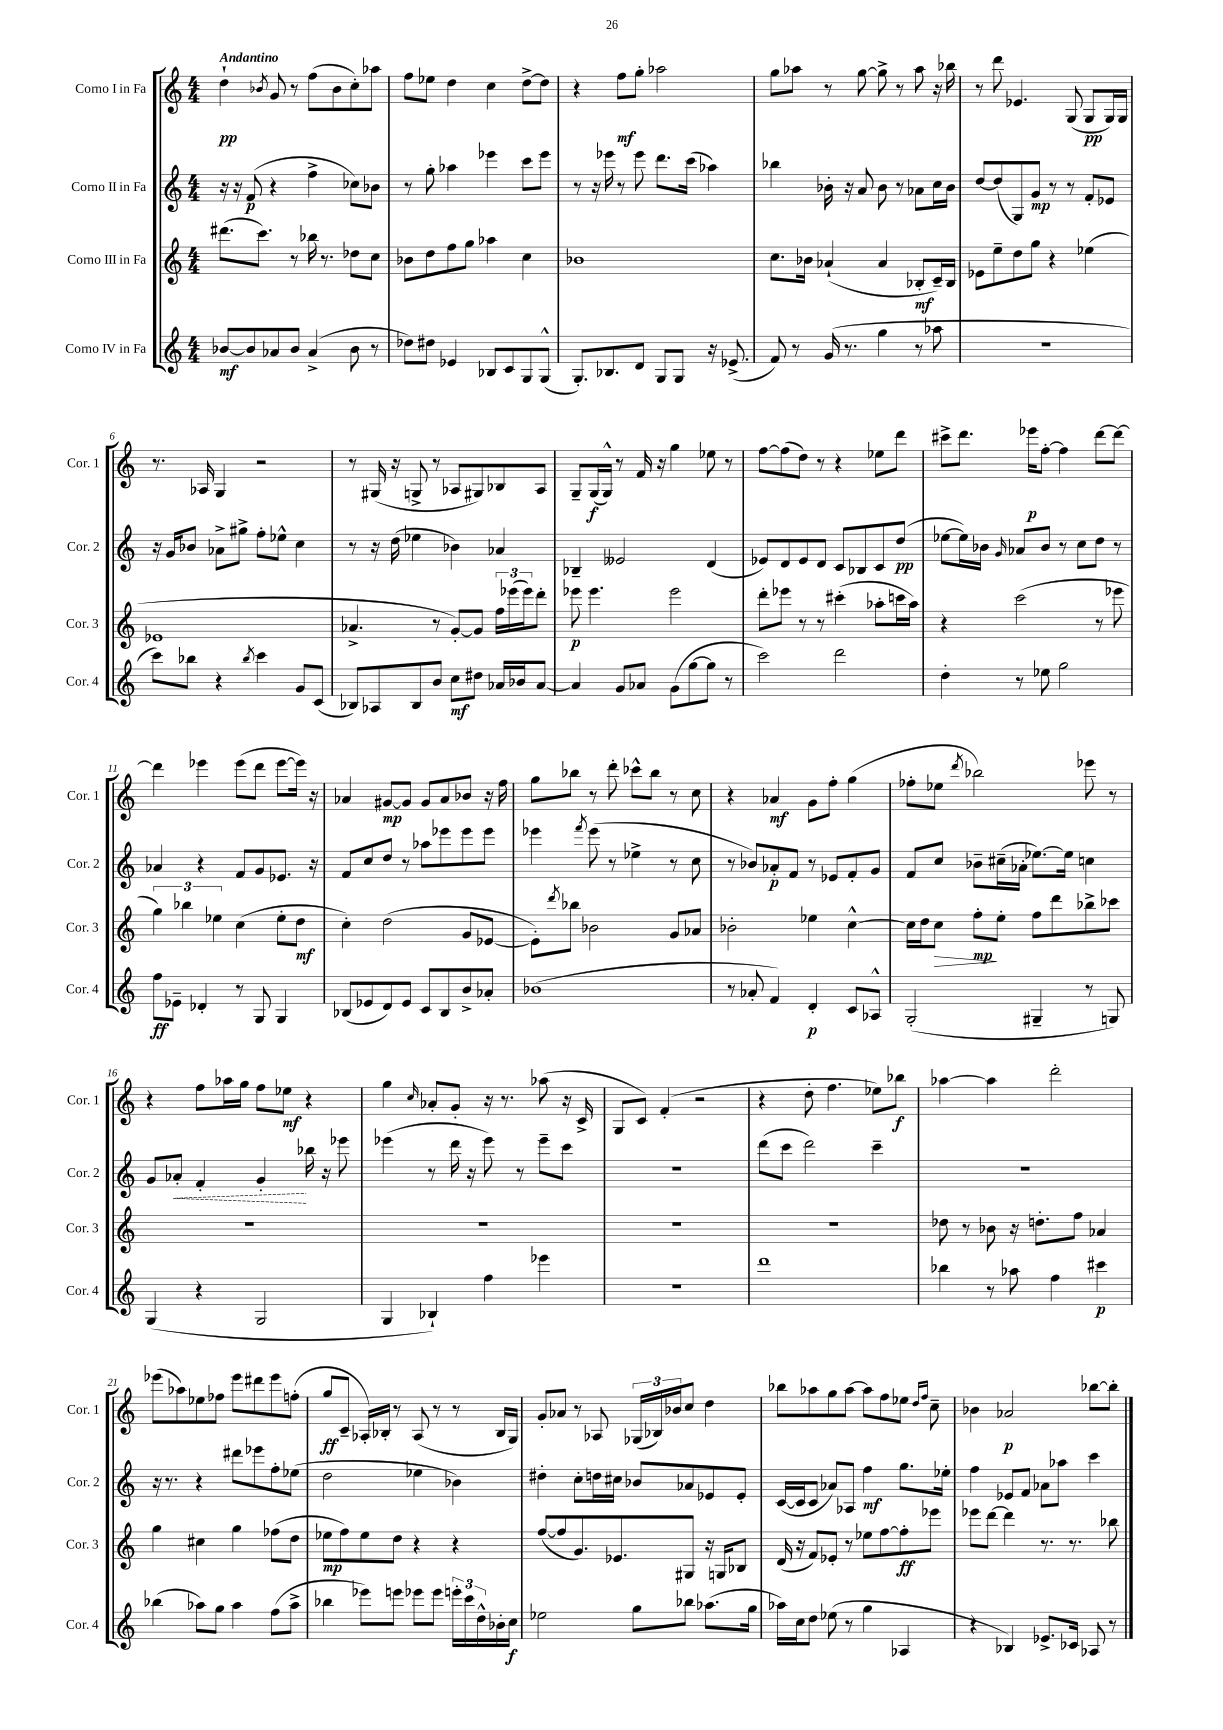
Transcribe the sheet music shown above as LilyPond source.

<<
\new StaffGroup <<
\new Staff = "s0" \with { instrumentName = "Corno I in Fa" shortInstrumentName = "Cor. 1" } {
    \clef treble \key c \major \numericTimeSignature \time 4/4 \tempo "Andantino"
    d''4-!\pp \acciaccatura { bes'8 } g'8 r8 f''8( bes'8 c''8-.) aes''8 |
    f''8 ees''8 d''4 c''4 d''8~-> d''8 |
    r4 f''8\mf g''8-. aes''2 |
    g''8 aes''8 r8 g''8~ g''8-> r8 aes''8 r16 bes''16 |
    r8 d'''8 ees'4. g8( g8\pp g16) g16 |
    r8. aes16 g4 r2 |
    r8 gis16( r16 g8-> r8 aes8 gis8) bes8 aes8 |
    g8-- g16\f( g16-^) r8 f'16 r16 g''4 ees''8 r8 |
    f''8~ f''8( d''8) r8 r4 ees''8 d'''8 |
    cis'''8-> d'''8. ees'''16\p f''8~-. f''4 d'''8~ d'''8~ |
    d'''4 ees'''4 ees'''8( d'''8 ees'''8~ ees'''16) r16 |
    aes'4 gis'8~\mp gis'8 gis'8 aes'8 bes'8 r16 f''16 |
    g''8 bes''8 r8 d'''8-. ces'''8-^ bes''8 r8 c''8 |
    r4 aes'4\mf g'8 f''8-. g''4( |
    fes''8-. ees''8 \acciaccatura { d'''8 } bes''2) ees'''8 r8 |
    r4 f''8 aes''16 g''16 f''8 ees''8\mf r4 |
    g''4 \grace { c''16 } aes'8-. g'8-. r16 r8. aes''8( r16 c'16-> |
    g8 c'8) f'4-.( r2 |
    r4 d''8-. f''4. ees''8) bes''8\f |
    aes''4~ aes''4 d'''2-. |
    ees'''8( aes''8) ees''8 fes''8 ees'''8 dis'''8 ees'''8 f''8-.( |
    g''8\ff c'8-- aes16-.) bes16-. r8 aes8( r8 r8 bes16 g16) |
    g'8-. aes'8 r8 aes8 \tuplet 3/2 { ges16( bes16) bes'16 } c''8 d''4 |
    bes''8 aes''8 g''8 aes''8~ aes''8 f''8 ees''8 \grace { d''16 f''16 } c''8-- |
    bes'4 aes'2\p bes''8~ bes''8-. \bar "|." |
}
\new Staff = "s1" \with { instrumentName = "Corno II in Fa" shortInstrumentName = "Cor. 2" } {
    \clef treble \key c \major \numericTimeSignature \time 4/4
    r16 r16 f'8\p( r4 f''4-> ces''8) bes'8 |
    r8 g''8-. aes''4 ees'''4 c'''8 ees'''8 |
    r8 r16 ees'''16 r8 ees'''8 d'''8. c'''16( aes''4) |
    bes''4 bes'16-. r16 a'8 bes'8 r8 aes'8 c''16 bes'16 |
    d''8~ d''8( g8) g'8\mp r8 r8 f'8-. ees'8 |
    r16 g'16 bes'8 aes'8-> gis''8-> f''8-. ees''8-^ c''4 |
    r8 r16 d''16( ees''4 bes'4) aes'4 |
    bes4-- eeses'2 d'4( |
    ees'8) d'8 ees'8 d'8 c'8 bes8 c'8 d''8\pp( |
    ees''8~ ees''16) bes'16 \grace { g'16 } aes'8 bes'8 r8 c''8 d''8 r8 |
    aes'4 r4 f'8 g'8 ees'8. r16 |
    f'8 c''8 d''8 r8 aes''8 ees'''8 ees'''8 ees'''8 |
    ees'''4 \acciaccatura { f'''8 } ees'''8( r8 ees''4-> r8 c''8 |
    r8 bes'8) aes'8-.\p f'8 r8 ees'8 f'8-. g'8 |
    f'8 c''8 bes'8-- cis''16--( aes'16-. ees''8.~) ees''16 c''4 |
    g'8 \once \override Hairpin.style = #'dashed-line aes'8-.\< f'4-. g'4-.\! bes''16 r16 ees'''8 |
    ees'''4( r8 d'''16 r16 ees'''8) r8 ees'''8-- c'''8 |
    R1 |
    d'''8( c'''8 d'''2) c'''4-- |
    r1 |
    r16 r8. r4 dis'''8 ees'''8 f''8-. ees''8( |
    d''2 ees''4 bes'4) |
    dis''4-. c''8-. d''16 cis''16 bes'8 aes'8 ees'8 ees'8-. |
    c'16~( c'16 c'8 aes'8) aes8 f''4\mf g''8. ees''16-. |
    f''4 ees'8 f'8 aes'8 aes''8 c'''4 \bar "|." |
}
\new Staff = "s2" \with { instrumentName = "Corno III in Fa" shortInstrumentName = "Cor. 3" } {
    \clef treble \key c \major \numericTimeSignature \time 4/4
    dis'''8.( c'''8.) r8 bes''16 r8. des''8 c''8 |
    bes'8 d''8 f''8 g''8 aes''4 c''4 |
    bes'1 |
    c''8. bes'16 aes'4-!( aes'4 bes8-.\mf c'16--) bes16 |
    ees'8 e''8-- d''8 g''8 r4 ees''4( |
    ees'1 |
    aes'4.-> r8 g'8~-.) g'8 \tuplet 3/2 { f''16 ees'''16( ees'''16) } d'''8-. |
    ees'''8\p ees'''4. ees'''2 |
    d'''8-. ees'''8 r8 r8 cis'''4-.( aes''8-. c'''16 aes''16) |
    r4 c'''2( r8 ees'''8 |
    \tuplet 3/2 { g''4) bes''4 ees''4 } c''4( ees''8-. d''8\mf |
    c''4-.) d''2( g'8 ees'8~ |
    ees'8-.) \acciaccatura { d'''8 } bes''8 bes'2 g'8 aes'8 |
    bes'2-. ees''4 c''4~-^ |
    c''16 d''16 c''8\> f''8-.\mp\! e''8-. f''8 d'''8 bes''8-> ces'''8 |
    R1 |
    R1 |
    R1 |
    R1 |
    des''8 r8 bes'8 r16 d''8.-. f''8 aes'4 |
    g''4 cis''4 g''4 fes''8( d''8 |
    ees''8\mp f''8) ees''8 d''8 r4 r4 |
    f''8~( f''8 g'8.) ees'8. gis8 r16 g16 bes8 |
    d'16( r16 f'8) ees'8-. r8 ees''8 f''8~ f''8-.\ff ees'''8 |
    ees'''8 d'''8~ d'''4 r8. r8. bes''8 \bar "|." |
}
\new Staff = "s3" \with { instrumentName = "Corno IV in Fa" shortInstrumentName = "Cor. 4" } {
    \clef treble \key c \major \numericTimeSignature \time 4/4
    bes'8~\mf bes'8 aes'8 bes'8 aes'4->( bes'8 r8 |
    des''8) dis''8 ees'4 bes8 c'8 g8 g8-^( |
    g8.-.) bes8. d'8 g8 g8 r16 ees'8.->( |
    f'8) r8 g'16( r8. g''4 r8 aes''8 |
    R1 |
    c'''8) bes''8 r4 \acciaccatura { bes''8 } c'''4 g'8 c'8( |
    bes8) aes8 bes8 b'8 c''8\mf dis''8 aes'16 bes'16 aes'8~ |
    aes'4 g'8 aes'8 g'8( g''8~ g''8 r8 |
    c'''2) d'''2 |
    d''4-. r8 ees''8 g''2 |
    f''8\ff ees'8-- des'4-. r8 g8 g4 |
    bes8( ees'8 d'8) ees'8 c'8 bes8 b'8-> aes'8-. |
    bes'1( |
    r8 aes'8-. f'4) d'4-.\p c'8 aes8-^ |
    g2-.( gis4-- r8 g8) |
    g4( r4 g2 |
    g4 bes4-!) f''4 ees'''4 |
    R1 |
    d'''1 |
    bes''4 r8 aes''8 f''4 cis'''4\p |
    bes''4( aes''8) g''8 aes''4 f''8( aes''8-> |
    bes''4 ees'''8) e'''8 ees'''8 ees'''8 \tuplet 3/2 { e'''16-. c'''16 d''16-^ } bes'16-. c''16\f |
    ees''2 g''8 bes''8 aes''8.( g''16 |
    aes''16) c''16 d''8 ees''8( r8 g''4 aes4 |
    r4 bes4) ees'8.-> ces'16 aes8 r8 \bar "|." |
}
>>
>>
